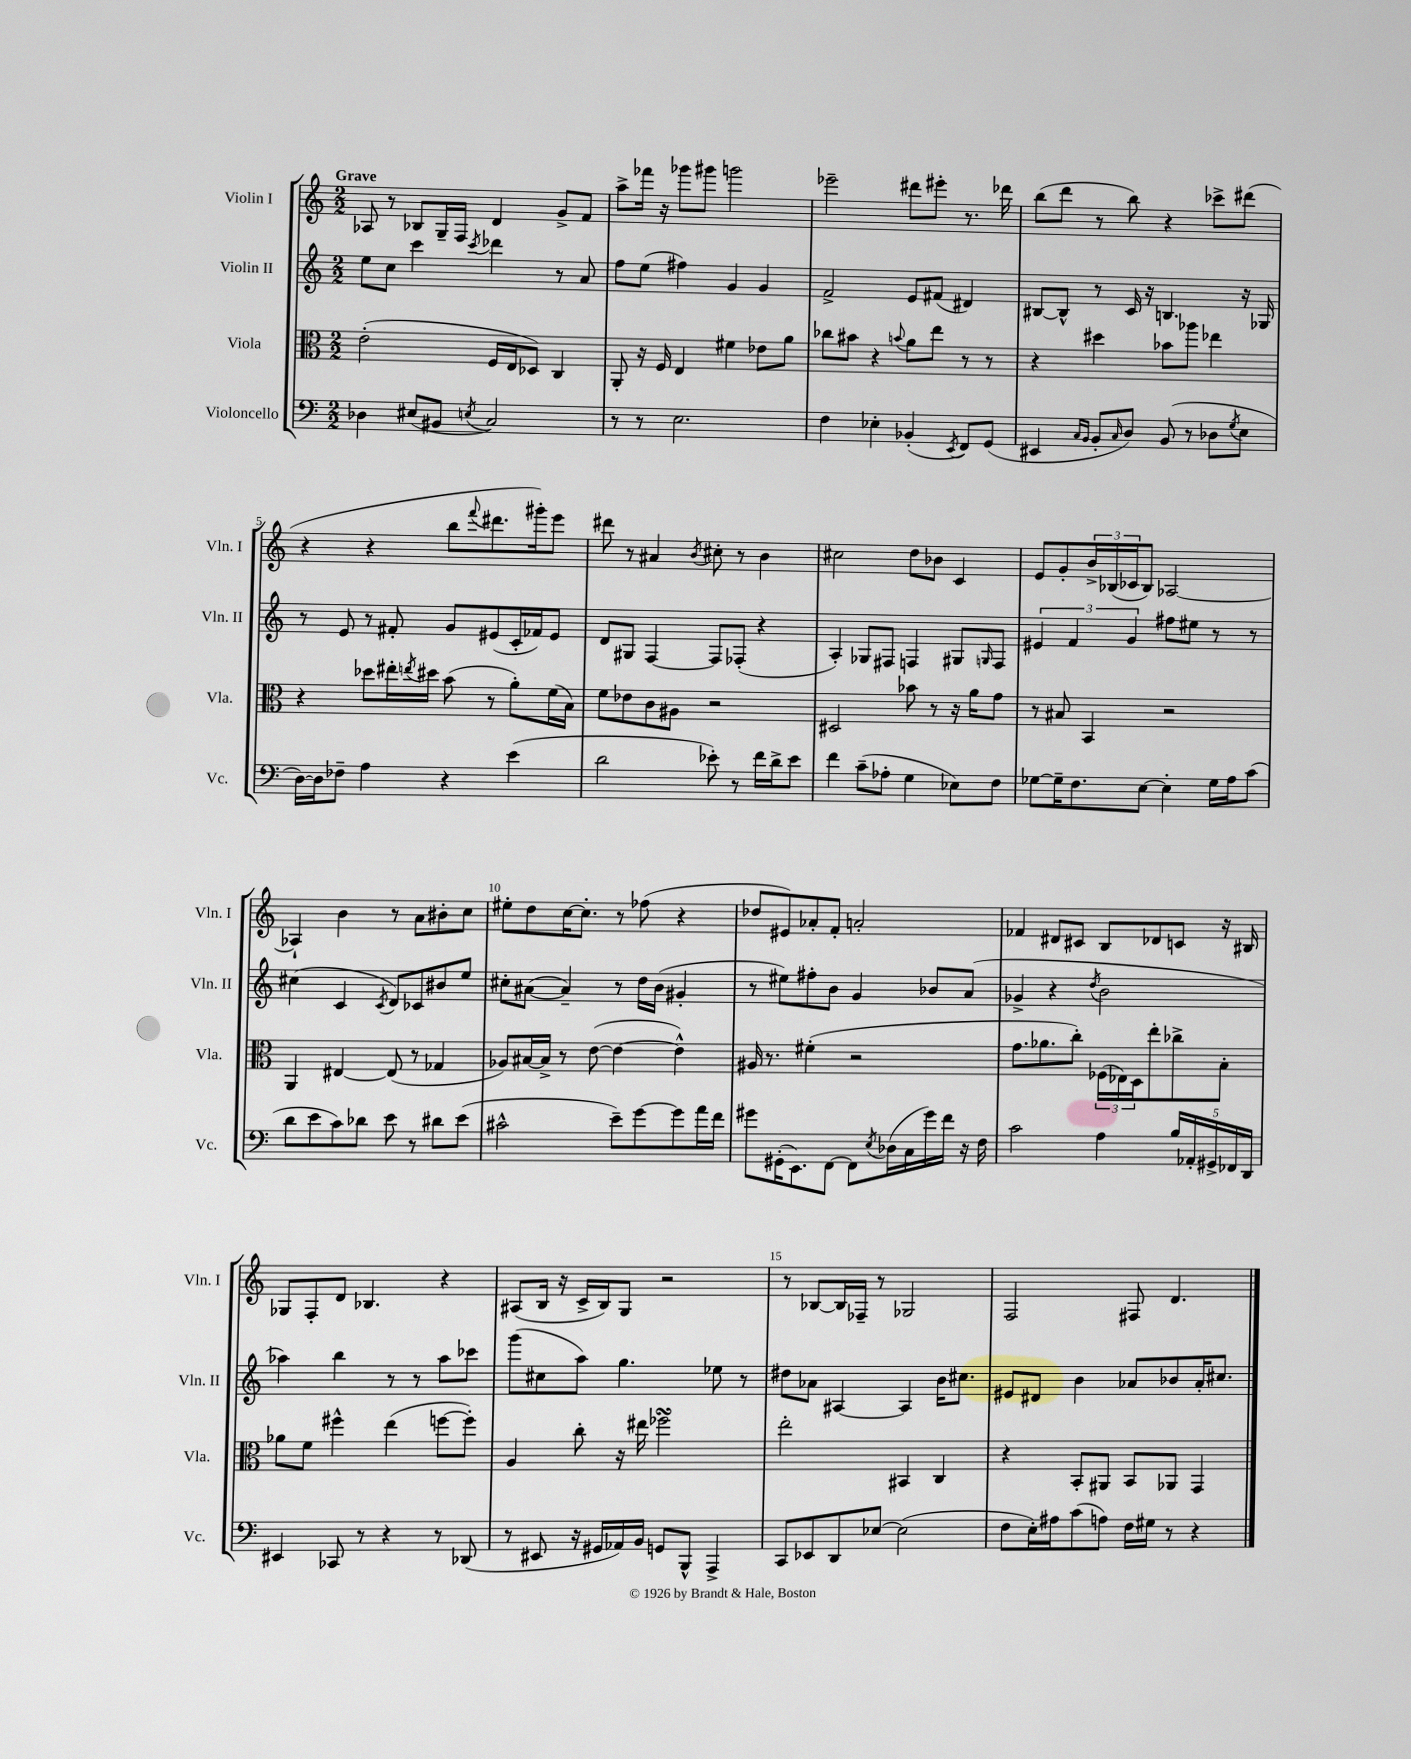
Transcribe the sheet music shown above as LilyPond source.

<<
\new StaffGroup <<
\new Staff = "s0" \with { instrumentName = "Violin I" shortInstrumentName = "Vln. I" } {
    \clef treble \key c \major \numericTimeSignature \time 2/2 \tempo "Grave"
    aes8 r8 bes8 g16-- f16 d'4 g'8-> f'8 |
    a''8-> fes'''16 r16 ges'''8 gis'''8 g'''2 |
    ees'''2-- dis'''8 eis'''8-. r8. des'''16 |
    b''8( d'''8 r8 b''8) r4 ces'''8-> dis'''8( |
    r4 r4 b''8 \appoggiatura { f'''8 } dis'''8. gis'''16-.) e'''8 |
    dis'''8 r8 ais'4 \acciaccatura { b'8 } cis''8-. r8 b'4 |
    cis''2 d''8 bes'8 c'4 |
    e'8 g'8-. \tuplet 3/2 { b'16-> bes16( ces'16 } bes8) aes2~ |
    aes4-! b'4 r8 a'8 bis'8-. c''8 |
    eis''8-. d''8 c''16~ c''8.-. r8 fes''8( r4 |
    des''8 eis'8) aes'8-. f'8-. a'2-. |
    fes'4 dis'8 cis'8 b8 des'8 c'8 r16 bis16 |
    ges8 f8-. d'8 bes4. r4 |
    ais8( b16 r16 c'16-> b16) g8 r2 |
    r8 bes8~ bes16 fes16-- r8 ges2 |
    f2 fis8 d'4. \bar "|." |
}
\new Staff = "s1" \with { instrumentName = "Violin II" shortInstrumentName = "Vln. II" } {
    \clef treble \key c \major \numericTimeSignature \time 2/2
    e''8 c''8 c'''4 \acciaccatura { c'''8 } des'''4 r8 a'8 |
    f''8 e''8( fis''4) g'4 g'4 |
    f'2-> e'8 fis'8( dis'4) |
    bis8~ bis8-^ r8 c'16 r16 b4. r16 ges16 |
    r8 e'8 r8 fis'8-. g'8 eis'8( c'16-. fes'16) eis'8 |
    d'8 gis8 f4~ f8 fes8-.( r4 |
    a4-.) ges8 fis8 f4 gis8 \grace { g16 } f8 |
    \tuplet 3/2 { eis'4 f'4 g'4 } fis''8 eis''8 r8 r8 |
    cis''4( c'4 \acciaccatura { c'8 } d'8) ces'8 bis'8 e''8 |
    cis''8-. ais'8~( ais'4--) r8 d''16 b'16( gis'4-. |
    r8 eis''8) fis''8-. b'8 g'4 bes'8 a'8( |
    ges'4-> r4 \acciaccatura { d''8 } b'2 |
    aes''4) b''4 r8 r8 aes''8 ces'''8 |
    g'''8( cis''8 a''8) g''4. ees''8 r8 |
    dis''8 aes'8 ais4~ ais4 b'16 cis''8. |
    eis'8 dis'8 b'4 aes'8 bes'8 aes'16-. cis''8. \bar "|." |
}
\new Staff = "s2" \with { instrumentName = "Viola" shortInstrumentName = "Vla." } {
    \clef alto \key c \major \numericTimeSignature \time 2/2
    e'2-.( f16 e16 des8) c4 |
    a,8-. r16 f16 e4 fis'4 ees'8 a'8 |
    ces''8 bis'8 r4 \appoggiatura { b'8 } a'8 e''8 r8 r8 |
    r4 dis''4 bes'8 aes''8 ees''4 |
    r4 des''8 eis''16-. \acciaccatura { e''8 } dis''16 b'8( r8 a'8-.) f'16( b16) |
    f'8 ees'8 c'8 ais8 r2 |
    dis2 bes'8 r8 r16 a'16 g'8 |
    r8 bis8 b,4 r2 |
    a,4 eis4~ eis8( r8 ges4 |
    aes8) bis16~ bis16-> r8 e'8~( e'4~ e'4-^) |
    ais16 r8. fis'4-.( r2 |
    g'8. aes'8. c''8-.) \tuplet 3/2 { fes16( ees16) d16 } e''8-. ces''8-> b8-. |
    aes'8 f'8 fis''4-^ e''4( f''8~ f''8-.) |
    a4 c''8-. r16 eis''16 fes''2\turn |
    e''2-. bis,4 c4 |
    r4 b,8-. ais,8 b,8 aes,8 g,4 \bar "|." |
}
\new Staff = "s3" \with { instrumentName = "Violoncello" shortInstrumentName = "Vc." } {
    \clef bass \key c \major \numericTimeSignature \time 2/2
    des4 eis8( bis,8 \acciaccatura { e8 } c2) |
    r8 r8 e2. |
    f4 ees4-. bes,4-.( \acciaccatura { e,8 } f,8) g,8( |
    eis,4 \grace { c16 b,16 } b,8-. \grace { c16 } d8) b,8( r8 des8 \acciaccatura { g8 } e8 |
    d16~) d16 fes8-- a4 r4 e'4( |
    d'2 ees'8-.) r8 f'16 d'16-> ees'8 |
    f'4 c'8--( aes8-. g4 ees8) f8 |
    ges8~ ges16-- f8. e8~ e4-. ges16 a16 c'8( |
    d'8 e'8 c'8) des'8 e'8 r8 dis'8 e'8( |
    cis'2-^ e'8--) g'8~ g'8 a'16 f'16 |
    gis'8 gis,16-.( e,8.) f,8~ f,8 \acciaccatura { e8 } des16( c16 gis'16) f'16 r16 f16 |
    c'2 a4 \tuplet 5/4 { b16 aes,16-. gis,16-> fes,16 d,16 } |
    eis,4 ces,8 r8 r4 r8 des,8( |
    r8 eis,8 r16 gis,16 aes,16) b,16 g,8 b,,8-^ a,,4-> |
    c,8 ees,8 d,8 ees8~ ees2( |
    f8 e16-.) ais16 c'8( a8) f16 gis16 r8 r4 \bar "|." |
}
>>
>>
\layout { \context { \Score \override BarNumber.break-visibility = ##(#f #t #t) barNumberVisibility = #(every-nth-bar-number-visible 5) } }
